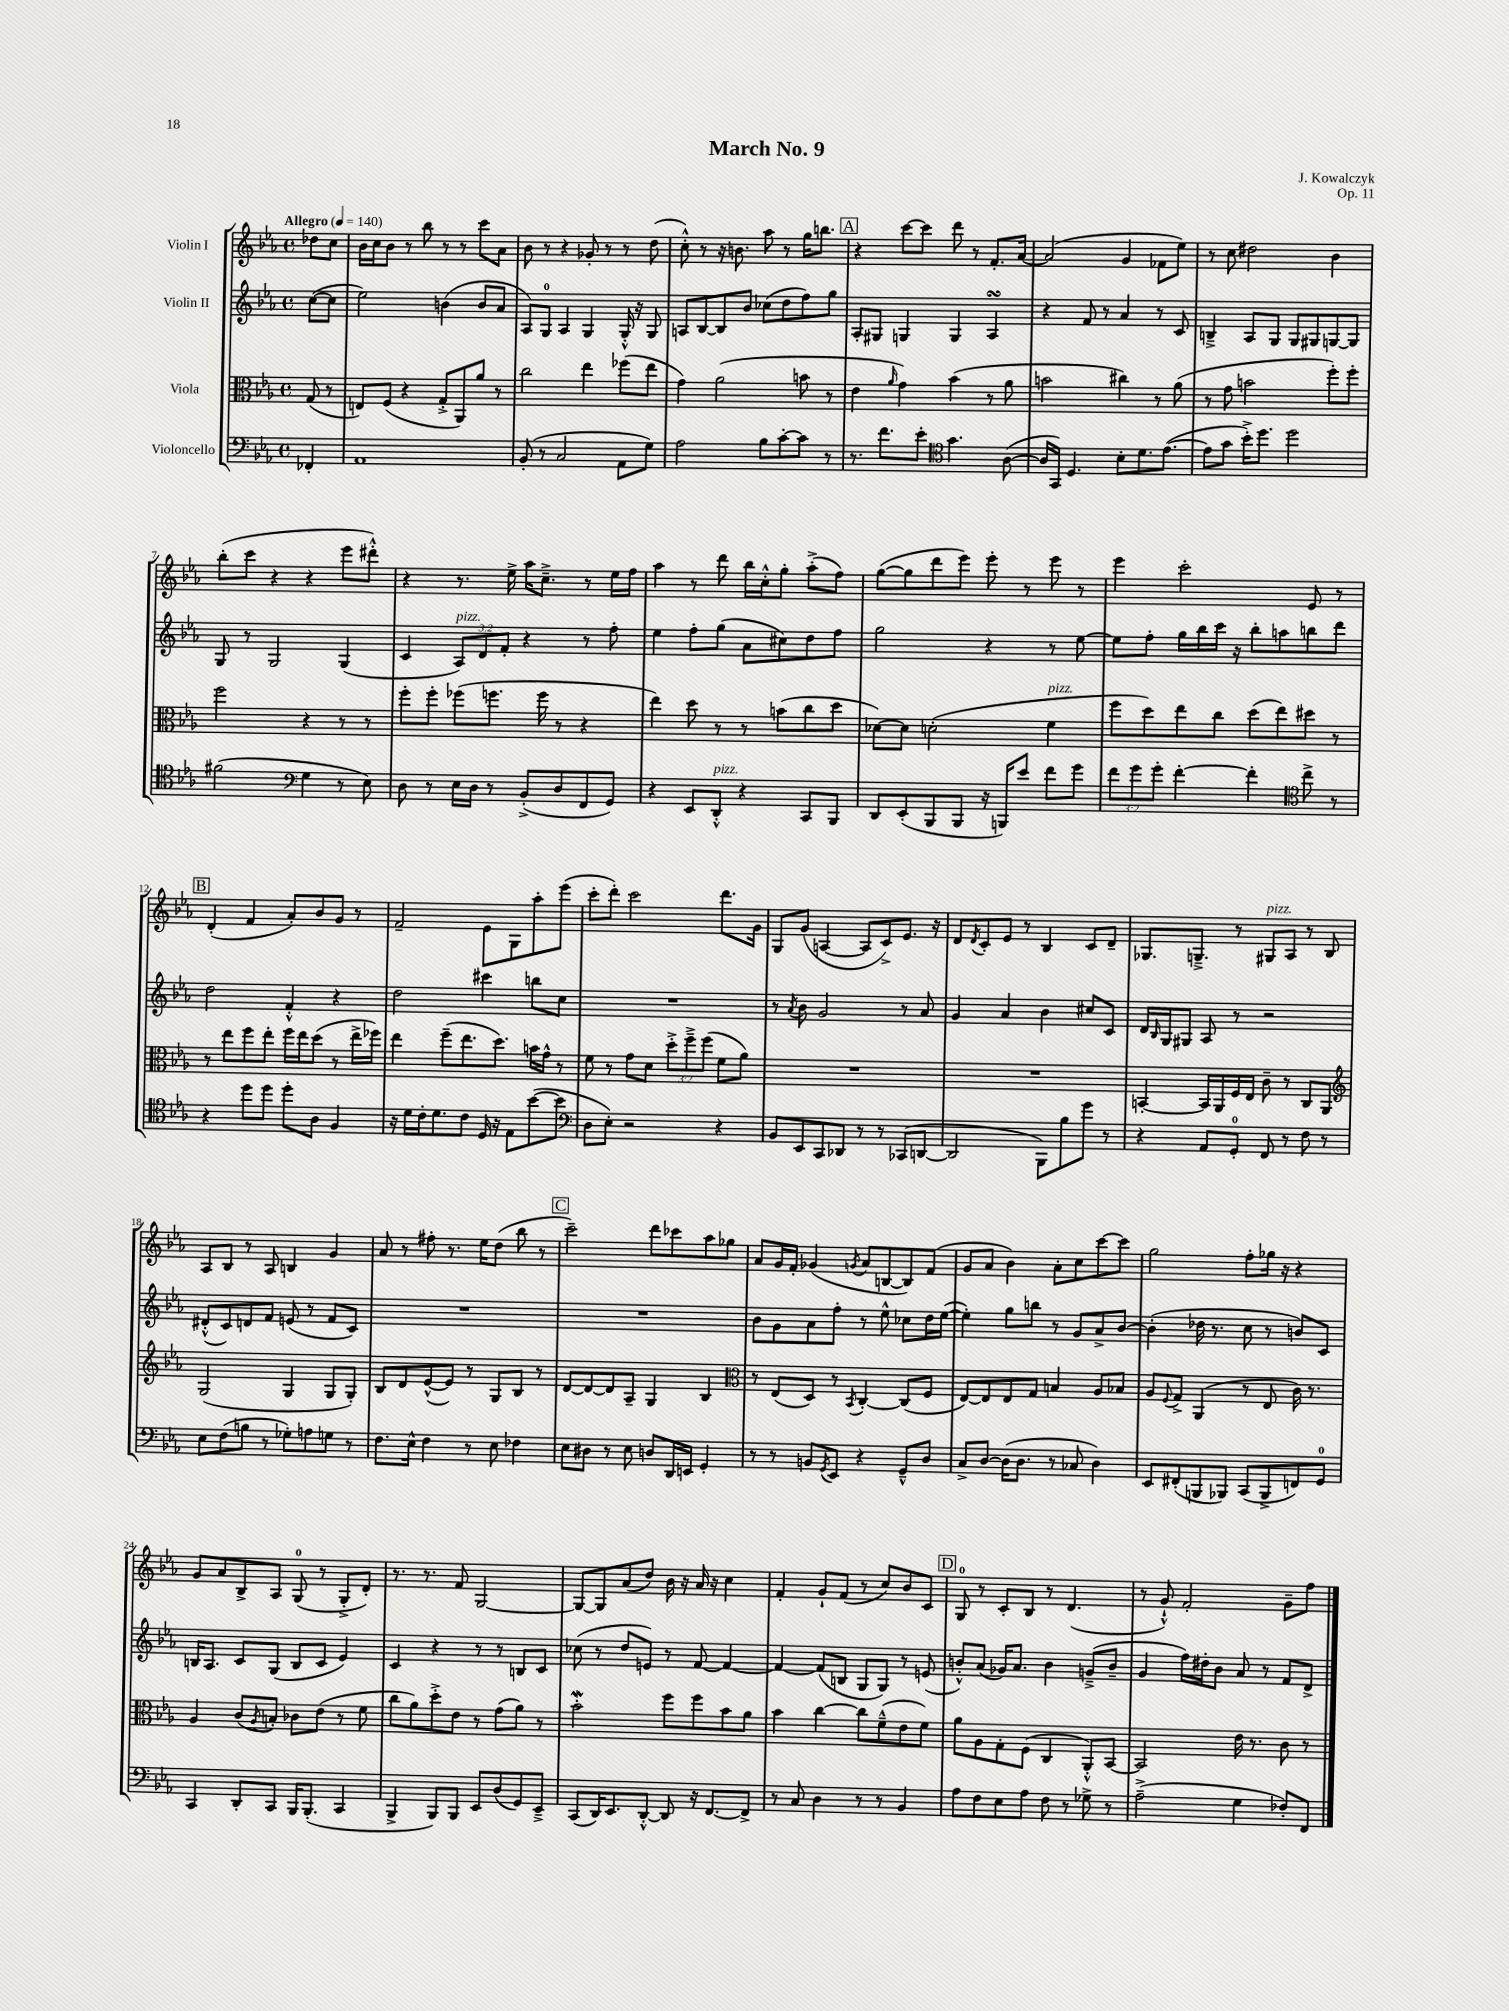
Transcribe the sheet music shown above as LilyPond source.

\header { title = "March No. 9" composer = "J. Kowalczyk" opus = "Op. 11" }
<<
\new StaffGroup <<
\new Staff = "s0" \with { instrumentName = "Violin I" } {
    \clef treble \key ees \major \defaultTimeSignature \time 4/4 \partial 4 \tempo "Allegro" 4 = 140
    des''8 c''8 |
    bes'16 c''16 bes'8 r8 bes''8 r8 r8 c'''8 aes'8 |
    bes'8 r8 r4 ges'8-. r8 r8 d''8( |
    c''8-.-^) r8 r16 b'8. aes''8 r8 g''16 b''8. |
    \mark \markup { \box "A" } r4 c'''8~ c'''8 d'''8 r8 f'8.-. aes'16~ |
    aes'2( g'4 fes'8 ees''8) |
    r8 c''8 dis''2 bes'4 |
    bes''8-.( c'''8 r4 r4 ees'''8 dis'''8-.-^) |
    r4 r8. ees''16-> aes''16 c''8.---> r8 ees''16 f''16 |
    aes''4 r8 d'''8 bes''16 c''16-.-^ g''8-. aes''8-.->( f''8) |
    g''8~( g''8 d'''8 ees'''8) ees'''8-. r8 ees'''8 r8 |
    ees'''4 c'''2-. ees'8 r8 |
    \mark \markup { \box "B" } d'4-.( f'4 aes'8-.) bes'8 g'8 r8 |
    f'2-- ees'8 g8 aes''8-. ees'''8( |
    c'''8-. d'''8-.) c'''2 d'''8. g'16 |
    g8 g'8( a4~ a8 c'8->) ees'8. r16 |
    d'8 \acciaccatura { d'8 } c'8-. ees'8 r8 bes4 c'8 d'8-- |
    ges8. g8.---> r8 gis8^\markup { \italic "pizz." } aes8 r8 bes8 |
    aes8 bes8 r8 aes8 b4 g'4 |
    aes'8 r8 fis''8-. r8. ees''16 d''8( bes''8 r8 |
    \mark \markup { \box "C" } c'''2--) d'''8 ces'''8 aes''8 ges''8 |
    aes'8 g'16 f'16-. ges'4( \acciaccatura { g'8 } aes'8 b8~ b8) f'8( |
    g'8 aes'8 bes'4) aes'8-. c''8 c'''8~ c'''8 |
    g''2 f''8-. ges''16 r16 r4 |
    g'8 aes'8 bes8-> aes8 g8-0( r8 g8-.-> d'8-.) |
    r8. r8. f'8 g2~ |
    g8~ g8 aes'8( d''8) bes'16 r16 aes'16 r16 c''4 |
    f'4-. g'8-! f'8( r8 c''8) bes'8 c'8 |
    \mark \markup { \box "D" } g8-0 r8 c'8-. bes8 r8 d'4.( |
    r8 g'8-!-^) f'2-. g'8-- f''8 \bar "|." |
}
\new Staff = "s1" \with { instrumentName = "Violin II" } {
    \clef treble \key ees \major \defaultTimeSignature \time 4/4 \override Staff.TupletNumber.text = #tuplet-number::calc-fraction-text \partial 4
    c''8~( c''8 |
    ees''2) b'4( b'8 aes'8 |
    aes8) g8-0 aes4 g4 g16-.-^ r16 g8 |
    a8 bes8~ bes8 bes'8 ces''8( d''8 f''8) g''8 |
    \mark \markup { \box "A" } aes8-. gis8 g4 g4 aes4\turn |
    r4 f'8 r8 aes'4 r8 c'8 |
    b4---> aes8 g8 g8 gis8 g8~ g8 |
    g8 r8 g2 g4( |
    c'4 \tuplet 3/2 { aes8^\markup { \italic "pizz." }) d'8 f'8-. } r4 r8 f''8-. |
    ees''4 f''8-. g''8( aes'8 cis''8) d''8 f''8 |
    g''2 r4 r8 ees''8~ |
    ees''8 f''8-. g''16 bes''16 c'''16 r16 bes''8-. a''8 b''8 d'''8 |
    \mark \markup { \box "B" } d''2 f'4-.-^ r4 |
    d''2 cis'''4 b''8 c''8 |
    R1 |
    r8 \acciaccatura { aes'8 } bes'8 g'2 r8 aes'8 |
    g'4 aes'4 bes'4 cis''8 c'8 |
    d'16 \grace { bes16 } g16 gis8 aes8 r8 r2 |
    dis'8-.-^( c'8) d'8 f'8 e'8( r8 f'8 c'8) |
    R1 |
    \mark \markup { \box "C" } R1 |
    bes'8 g'8 aes'8 f''8-. r8 ees''8-^ ces''8 d''16 ees''16~( |
    ees''4-.) g''8 b''8 r8 g'8 aes'8-> bes'8~ |
    bes'4-.( des''16 r8. c''8 r8 b'8) c'8 |
    b16 aes8. c'8 g8( b8 c'8 ees'4) |
    c'4 r4 r8 r8 b8 c'8 |
    ces''8( r8 d''8 e'8) r8 f'8~ f'4~ |
    f'4~ f'8( b8 g8 g8) r8 e'8( |
    \mark \markup { \box "D" } b'8-.-^) aes'8( ges'16) aes'8. b'4 g'8--->( b'8-- |
    g'4 f''16) dis''16-. bes'8 aes'8 r8 f'8 d'8-> \bar "|." |
}
\new Staff = "s2" \with { instrumentName = "Viola" } {
    \clef alto \key ees \major \defaultTimeSignature \time 4/4 \override Staff.TupletNumber.text = #tuplet-number::calc-fraction-text \partial 4
    g8( r8 |
    e8) f8( r4 g8-.-> aes,8) aes'8 r8 |
    c''2 ees''4 fes''8( ees''8 |
    g'4) aes'2( b'8 r8 |
    \mark \markup { \box "A" } ees'4 \grace { aes'16 } g'4) bes'4( r8 aes'8 |
    b'2 cis''4) r8 aes'8( |
    r8 g'8 b'2 f''8-.) f''8-. |
    f''2 r4 r8 r8 |
    f''8-. f''8-. fes''8( f''8. f''16 r8 r4 |
    ees''4) d''8 r8 r8 b'8( c''8 d''8 |
    des'8~) des'8 d'2-.( f'4^\markup { \italic "pizz." } |
    f''8 d''8) ees''8 c''8 d''8( ees''8) dis''8 r8 |
    \mark \markup { \box "B" } r8 ees''8 f''8 ees''8-. f''16 ees''16 d''8( r8 ees''16-> fes''16) |
    ees''4 f''8--( ees''8. d''8.) b'16 g'16-^ r8 |
    f'8 r8 g'8 d'8 \tuplet 3/2 { d''8-.-> f''8---> f''8( } f'8 aes'8) |
    R1 |
    R1 |
    b,4~-. b,16 aes,16 f16 ees16 c'8-- r8 c8 aes,8 |
    \clef treble g2( g4 g8 g8-.) |
    bes8 d'8 ees'8~-^( ees'8) r8 g8 bes8 r8 |
    \mark \markup { \box "C" } d'8~ d'8~ d'8 aes8-- g4 bes4 |
    \clef alto r8 ees8( d8) r8 \acciaccatura { bes,8 } c4~-. c8( f8 |
    ees8~) ees8 ees8 g8 b4 aes8 bes8 |
    aes8 \appoggiatura { f8 } g8-> aes,4( r8 ees8 c'16) r8. |
    aes4 c'8( \acciaccatura { aes8 } b8-.) ces'8 ees'8( r8 f'8 |
    c''8 aes'8) d''8-.-> ees'8 r8 g'8( aes'8) r8 |
    bes'2-.\mordent f''8 f''8 bes'8 aes'8 |
    bes'4 c''4~ c''8 f'8---^( ees'8 f'8) |
    \mark \markup { \box "D" } aes'8 aes8 g8-. f8( c4 aes,8-.-^) bes,8~ |
    bes,2 ees'16 r8. c'8 r8 \bar "|." |
}
\new Staff = "s3" \with { instrumentName = "Violoncello" } {
    \clef bass \key ees \major \defaultTimeSignature \time 4/4 \override Staff.TupletNumber.text = #tuplet-number::calc-fraction-text \partial 4
    fes,4-. |
    aes,1 |
    bes,8-.( r8 c2 aes,8 g8) |
    aes2 bes8 c'8~-. c'8 r8 |
    \mark \markup { \box "A" } r8. f'8. ees'8-. \clef tenor g'4. aes8~( |
    aes16 g,16) d4. bes8-. d'8. ees'8.~( |
    ees'8 g'8 bes'16-.->) d''8. d''2 |
    fis'2( \clef bass g4 r8 ees8) |
    d8 r8 ees16 d16 r8 bes,8-.->( d8 f,8 g,8) |
    r4 ees,8 d,8-.-^^\markup { \italic "pizz." } r4 c,8 bes,,8 |
    d,8 ees,8-.( bes,,8 bes,,8 r16 b,,16) ees'8 f'8 g'8 |
    \tuplet 3/2 { f'8 g'8 g'8-. } f'4~-. f'4-. \clef tenor c''8-> r8 |
    \mark \markup { \box "B" } r4 d''8 d''8 d''8-. aes8 f4 |
    r16 d'16 c'16-. d'8. c'8 d16 r16 ees8 bes'8~( bes'8 |
    \clef bass d8 ees8-.) r2 r4 |
    bes,8 ees,8 c,8 des,8 r8 r8 ces,8( d,8~ |
    d,2 bes,,8) bes8 g'8 r8 |
    r4 aes,8 g,8-0-. f,8 r8 f8 r8 |
    ees8 f8( b8 r8 ges8-.) a8 g8 r8 |
    f8. ees16-^ f4 r8 ees8 fes4 |
    \mark \markup { \box "C" } ees8 dis8 r8 ees8 d8 d,16 e,16 g,4-. |
    r8 r8 b,8 \acciaccatura { g,8 } ees,8 r4 g,8---^ d8 |
    c8-> d8~ d16( d8. r8 ces8 d4) |
    ees,8 fis,8-.( b,,8 bes,,8) c,8( bes,,8-> f,8) g,8-0 |
    c,4 d,8-. c,8 bes,,16 bes,,8.-.( c,4 |
    bes,,4-> bes,,8) bes,,8 ees,8 d8( g,8) ees,8---> |
    c,8( d,16) ees,8. d,8~-.-^ d,8 r16 f,8.~ f,8-> |
    r8 c8 d4 r8 r8 bes,4 |
    \mark \markup { \box "D" } aes8 f8 ees8 aes8 f8 r8 ges8-> r8 |
    aes2--->( g4 fes8-.) f,8 \bar "|." |
}
>>
>>
